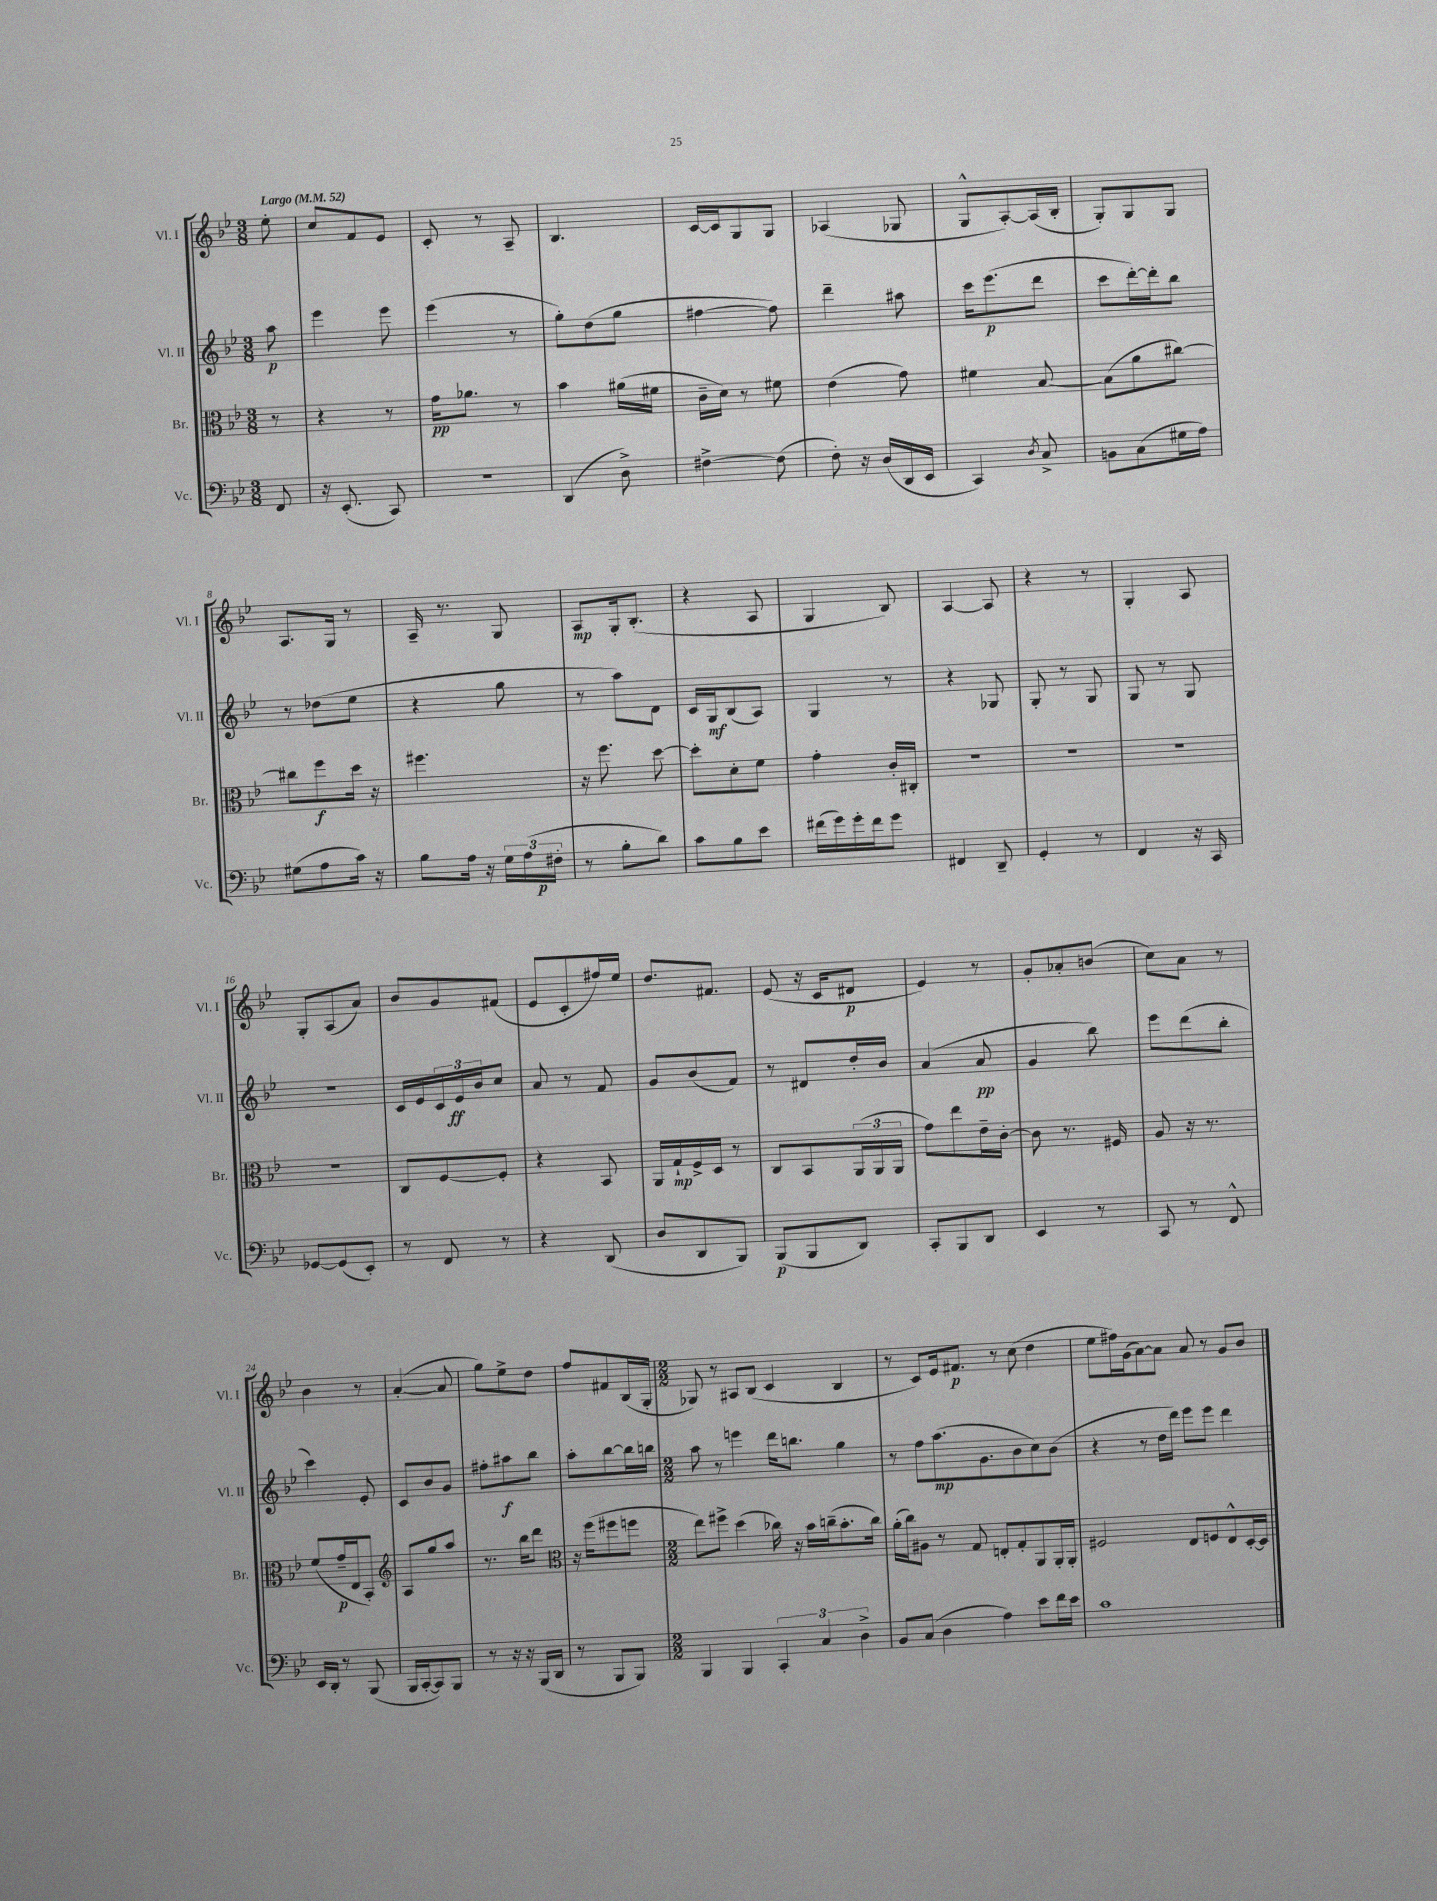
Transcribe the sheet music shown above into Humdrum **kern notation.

**kern	**kern	**kern	**kern
*staff4	*staff3	*staff2	*staff1
*clefF4	*clefC3	*clefG2	*clefG2
*k[b-e-]	*k[b-e-]	*k[b-e-]	*k[b-e-]
*M3/8	*M3/8	*M3/8	*M3/8
*MM52	*MM52	*MM52	*MM52
8FF	8r	8aa	8ee-'
=	=	=	=
16r	4r	4eee-	8cc
(8.EE-'	.	.	.
.	.	.	8f
8CC)	8r	8eee-	8e-
=	=	=	=
4.r	16g	(4eee-	8c'
.	8.a-	.	.
.	.	.	8r
.	8r	8r	8A~
=	=	=	=
(4DD	4b-	8gg')	4.B-
.	.	(8dd	.
8D^)	(16a#	8gg	.
.	16f#	.	.
=	=	=	=
[4F#^	16c~	[4ff#	[16c
.	16d)	.	16c]
.	8r	.	8G
(8F#]	8f#	8ff#])	8G
=	=	=	=
8F')	(4e-	4ddd~	(4A-
16r	.	.	.
(16D	.	.	.
16DD	8g)	8aa#	8G-
16EE-	.	.	.
=	=	=	=
4CC)	4f#	16ccc	8G^^
.	.	(8.eee-	.
.	.	.	[8A')
8qD	.	.	.
8C^	[8B-	8ddd	(16A]
.	.	.	16B-'
=	=	=	=
8BB	(8B-]	8ccc	8G')
(8C	8a	[16ddd')	8G
.	.	16ddd']	.
16G#	[8cc#)	8bb-	8G
16A)	.	.	.
=	=	=	=
(8G#	8cc#]	8r	8.A
8A	8ff	(8dd-	.
.	.	.	16G
16c)	16dd	8ee-	8r
16r	16r	.	.
=	=	=	=
8B-	4.ff#	4r	16A~
.	.	.	8.r
16A	.	.	.
16r	.	.	.
24G	.	8gg	8G
(24A	.	.	.
24F#'	.	.	.
=	=	=	=
8r	16r	8r	8A
.	8.ff	.	.
8B-'	.	8aa)	16G'
.	.	.	(8.B-'
8d)	[8dd	8d	.
=	=	=	=
8c	8dd']	16c	4r
.	.	16G	.
8B-	8d'	(8B-	.
8e-	8f	8A)	8A
=	=	=	=
(16f#	4g'	4G	4G
16g)	.	.	.
16g'	.	.	.
16f#	.	.	.
8g	16c'	8r	8B-)
.	16C#'	.	.
=	=	=	=
4FF#	4.r	4r	[4A
8DD~	.	8G-	8A]
=	=	=	=
4GG'	4.r	8G'	4r
.	.	8r	.
8r	.	8G	8r
=	=	=	=
4FF	4.r	8G	4G'
.	.	8r	.
16r	.	8G	8A
16CC	.	.	.
=	=	=	=
[8GG-	4.r	4.r	8G'
(8GG-]	.	.	(8A
8EE-')	.	.	8a)
=	=	=	=
8r	8C	16c	8b-
.	.	16e-	.
8FF	[8F	24c	8g
.	.	24e-	.
.	.	24b-	.
8r	8F']	8cc	(8f#
=	=	=	=
4r	4r	8a	8e-
.	.	8r	8c'
(8DD	8BB-	8f	16ff#)
.	.	.	16ee-
=	=	=	=
8D	16AA	8g	8.dd
.	16G`	.	.
8DD	16F^	(8b-	.
.	16D	.	8.f#
8BBB-)	8r	8f)	.
=	=	=	=
(8BBB-	8C	8r	(8e-
8BBB-	8BB-	8d#	16r
.	.	.	16c
8DD)	(24AA	16dd'	8d#
.	24AA	.	.
.	.	16b-	.
.	24AA	.	.
=	=	=	=
8CC'	8g)	(4a	4e-)
8BBB-	8ee-	.	.
8DD	16e-~	8a	8r
.	[16c'	.	.
=	=	=	=
4EE-	8c]	4g	8g'
.	8.r	.	8a-'
8r	.	8bb-)	(8b
.	16F#	.	.
=	=	=	=
8CC	8A	8eee-	8cc)
8r	16r	(8ddd	8a
.	8.r	.	.
8FF^^	.	8bb-'	8r
=	=	=	=
16EE-	(8f	4ccc)	4b-
16DD'	.	.	.
8r	16g~	.	.
.	16E-	.	.
(8BBB-	8BB-')	8e-'	8r
=	=	=	=
*	*clefG2	*	*
16BBB-	8A	8c	([4a'
[16CC'	.	.	.
8CC])	8gg	8b-	.
8BBB-	8aa	8g	8a]
=	=	=	=
8r	8.r	8ff#'	8gg)
16r	.	8aa#	8ee-^
16r	16bb-	.	.
(16BBB-	8ddd	8bb-	8dd
16DD	.	.	.
=	=	=	=
*	*clefC3	*	*
8r	16r	8aa'	8ff
.	(16ff	.	.
8BBB-	8ff#	[8bb-	8f#
8BBB-)	8ff	16bb-]	(16B-
.	.	16bb	16G'
=	=	=	=
*M2/2	*M2/2	*M2/2	*M2/2
4BBB-	8ee-)	8aa	8G-)
.	8ff#^	8r	8r
4BBB-	(4dd	4eee	8A#
.	.	.	(8B-
6CC'	16cc-)	16ddd	4c
.	16r	8.bb	.
.	16b-	.	.
6C	.	.	.
.	(16cc~	.	.
.	8.b-'	4gg	4B-
6D^	.	.	.
.	16cc)	.	.
=	=	=	=
8BB-	(16a'	8r	8r
.	16cc)	.	.
(8C	8A#	8ff	8c)
4D	8r	(8.aa	16e-
.	.	.	8.f#
.	8G	.	.
.	.	8.g	.
4A)	8E'	.	8r
.	8G'	8b-	(8cc
8e-	8AA	8cc)	4dd
16f	16AA'	(8b-	.
16e-	16AA'	.	.
=	=	=	=
1c	2F#	4r	8ee-
.	.	.	16ff#)
.	.	.	(16g
.	.	8r	[8a)
.	.	16dd	8a]
.	.	16ddd)	.
.	8E-	8eee-	8a
.	8F	8eee-	8r
.	8E-^^	4ddd	8g
.	[16D'	.	8b-
.	16D]	.	.
==	==	==	==
*-	*-	*-	*-
